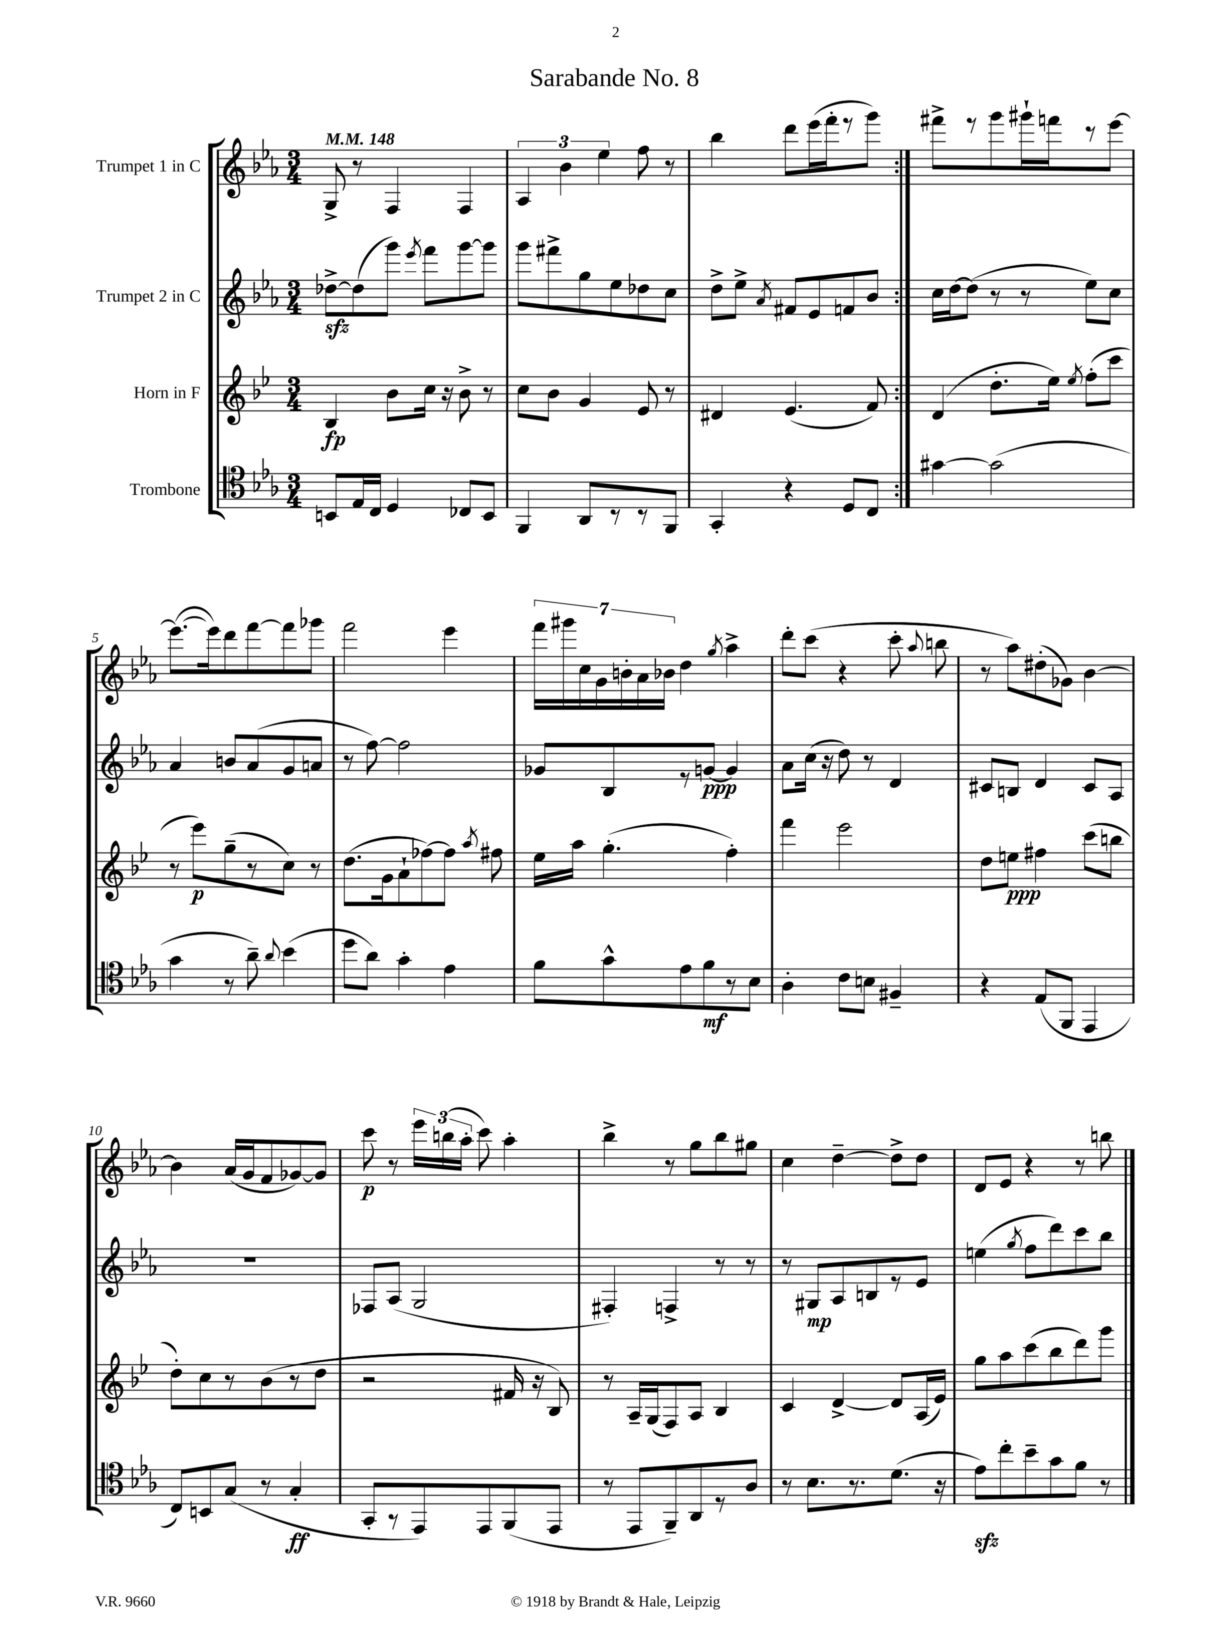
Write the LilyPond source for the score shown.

\header { title = "Sarabande No. 8" }
<<
\new StaffGroup <<
\new Staff = "s0" \with { instrumentName = "Trumpet 1 in C" } {
    \clef treble \key ees \major \numericTimeSignature \time 3/4 \tempo 4 = 148
    \autoBeamOff \repeat volta 2 { g8-> r8 f4 f4 |
    \tuplet 3/2 { aes4 bes'4 ees''4 } f''8 r8 |
    bes''4 d'''8[ ees'''16( f'''16-. r8 g'''8]) | }
    fis'''8[-> r8 g'''8 gis'''16-! f'''16 r8 ees'''8]~ |
    ees'''8.[~( ees'''16) d'''8 f'''8~ f'''8 ges'''8] |
    f'''2 ees'''4 |
    \tuplet 7/4 { f'''16[ gis'''16 c''16 g'16 b'16-. aes'16 bes'16] } d''4 \acciaccatura { g''8 } aes''4-> |
    d'''8[-. c'''8]( r4 c'''8-. \appoggiatura { aes''8 } b''8 |
    r8 aes''8[) dis''8-.( ges'8]) bes'4~ |
    bes'4 aes'16[( g'16 f'8 ges'8~) ges'8] |
    c'''8\p r8 \tuplet 3/2 { ees'''16[ b''16( aes''16]-. } c'''8) aes''4-. |
    bes''4-> r8 g''8[ bes''8 gis''8] |
    c''4 d''4~-- d''8[-> d''8] |
    d'8[ ees'8] r4 r8 b''8 \bar "|." |
}
\new Staff = "s1" \with { instrumentName = "Trumpet 2 in C" } {
    \clef treble \key ees \major \numericTimeSignature \time 3/4
    \autoBeamOff \repeat volta 2 { des''8[~->\sfz des''8( g'''8]) \acciaccatura { ees'''8 } f'''8[ g'''8~ g'''8] |
    g'''8[ fis'''8-> g''8 ees''8 des''8 c''8] |
    d''8[-> ees''8]-> \acciaccatura { aes'8 } fis'8[ ees'8 f'8 bes'8] | }
    c''16[ d''16~ d''8]( r8 r8 ees''8[) c''8] |
    aes'4 b'8[ aes'8( g'8 a'8] |
    r8 f''8~) f''2 |
    ges'8[ bes8 r8 g'8]~\ppp g'4 |
    aes'8[ c''16]( r16 d''8) r8 d'4 |
    cis'8[ b8] d'4 cis'8[ aes8] |
    R2. |
    fes8[ aes8]( g2 |
    fis4-.) f4-> r8 r8 |
    r8 gis8[\mp aes8 b8 r8 ees'8] |
    e''4( \acciaccatura { g''8 } f''8[ d'''8) c'''8 bes''8] \bar "|." |
}
\new Staff = "s2" \with { instrumentName = "Horn in F" } {
    \clef treble \key bes \major \numericTimeSignature \time 3/4
    \autoBeamOff \repeat volta 2 { bes4\fp bes'8[ c''16] r16 bes'8-> r8 |
    c''8[ bes'8] g'4 ees'8 r8 |
    dis'4 ees'4.( f'8) | }
    d'4( d''8.[-. ees''16]) \acciaccatura { ees''8 } f''8[-.( c'''8] |
    r8 ees'''8[\p) g''8--( r8 c''8]) r8 |
    d''8.[( g'16 a'8-! fes''8~) fes''8] \acciaccatura { a''8 } fis''8 |
    ees''16[ a''16] g''4.-.( f''4-.) |
    f'''4 ees'''2 |
    d''8[ e''8]\ppp fis''4 c'''8[( b''8] |
    d''8[-.) c''8 r8 bes'8( r8 d''8] |
    r2 fis'16 r16 bes8) |
    r8 a16[-- g16( f8) a8] bes4 |
    c'4 d'4~-> d'8[ a16( ees'16]) |
    g''8[ a''8 c'''8( bes''8 d'''8) g'''8] \bar "|." |
}
\new Staff = "s3" \with { instrumentName = "Trombone" } {
    \clef tenor \key ees \major \numericTimeSignature \time 3/4
    \autoBeamOff \repeat volta 2 { b,8[ ees16 c16] d4 ces8[ b,8] |
    f,4 aes,8[ r8 r8 f,8] |
    g,4-. r4 d8[ c8] | }
    gis'4~ gis'2( |
    g'4 r8 aes'8--) \appoggiatura { aes'8 } bes'4( |
    d''8[ aes'8]) g'4-. ees'4 |
    f'8[ g'8-^ ees'8 f'8\mf r8 bes8] |
    aes4-. c'8[ b8] fis4-- |
    r4 ees8[( f,8] ees,4 |
    c8[) b,8 g8]( r8 g4-.\ff |
    g,8[-. r8 ees,8) ees,8 f,8( ees,8] |
    r8 ees,8[ f,8--) aes,8 r8 aes8] |
    r8 bes8.[ r8. d'8.]( r16 |
    ees'8[\sfz) c''8-. bes'8-- g'8 f'8] r8 \bar "|." |
}
>>
>>
